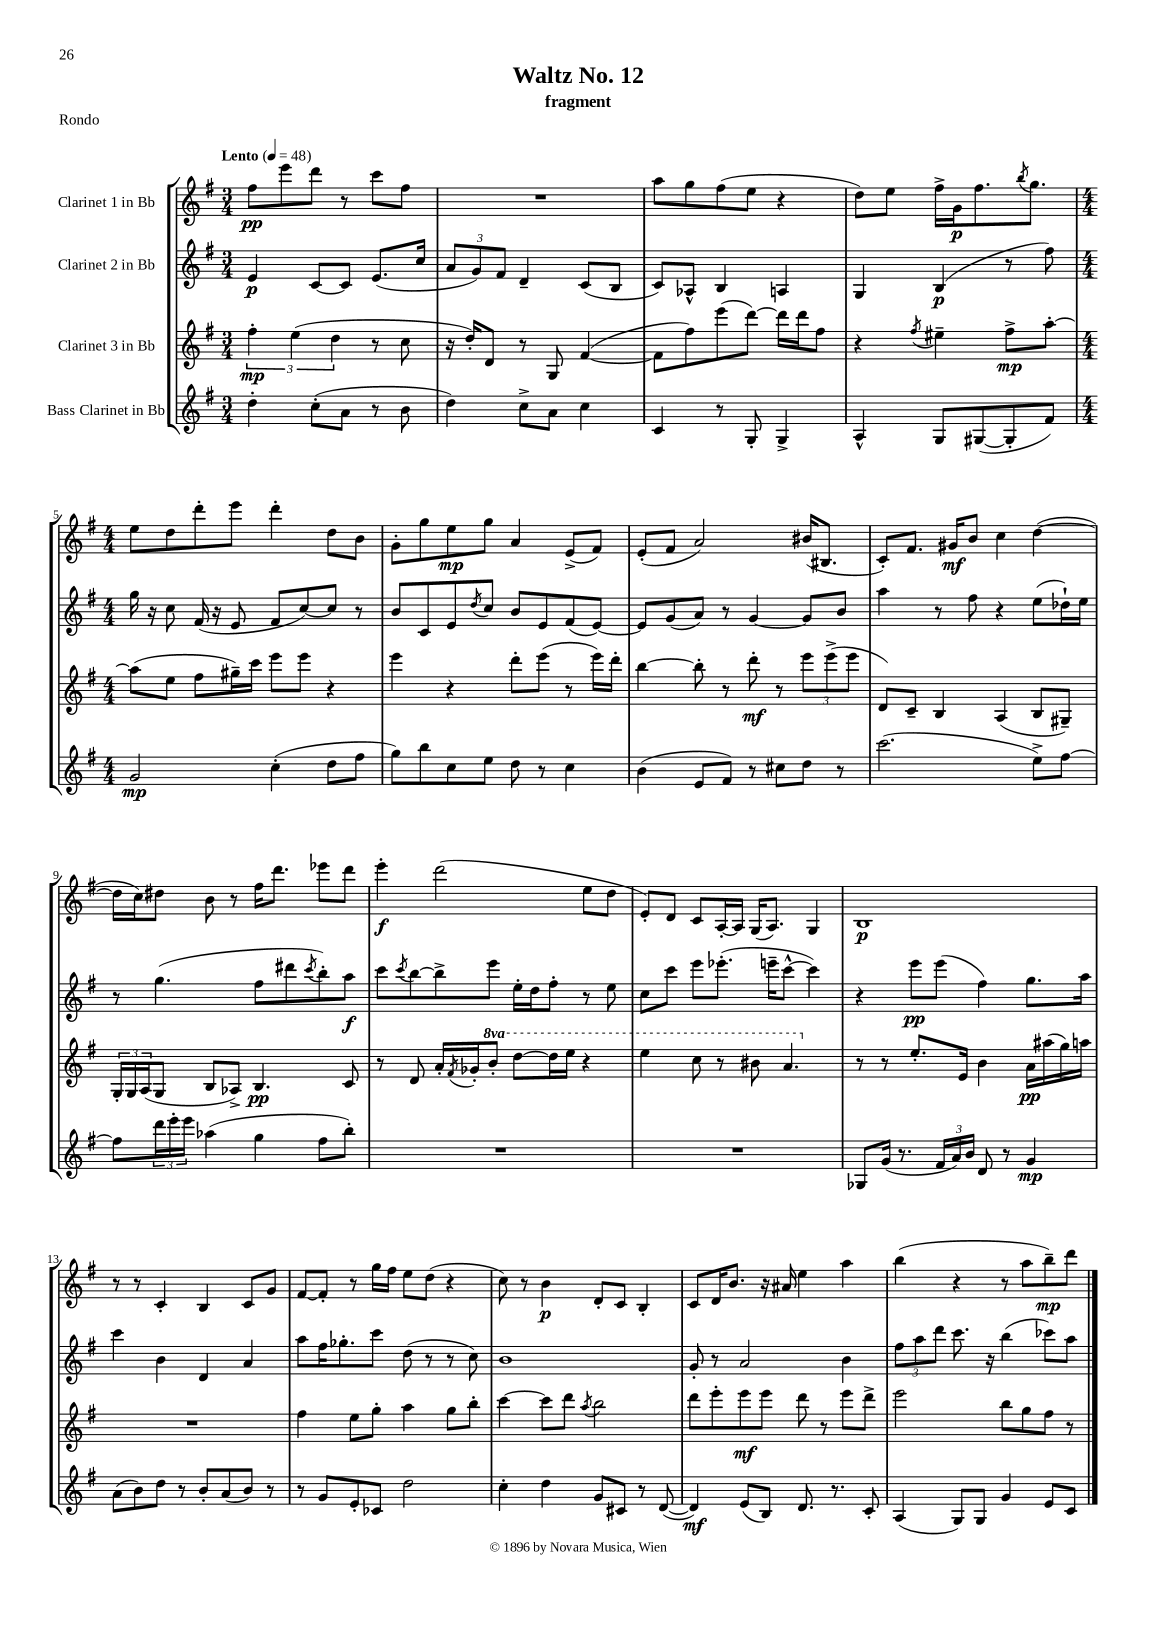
\header { title = "Waltz No. 12" subtitle = "fragment" piece = "Rondo" }
<<
\new StaffGroup <<
\new Staff = "s0" \with { instrumentName = "Clarinet 1 in Bb" } {
    \clef treble \key g \major \numericTimeSignature \time 3/4 \tempo "Lento" 4 = 48
    fis''8\pp e'''8 d'''8 r8 c'''8 fis''8 |
    R2. |
    a''8 g''8 fis''8( e''8 r4 |
    d''8) e''8 fis''16-> g'16\p fis''8. \acciaccatura { b''8 } g''8. |
    \numericTimeSignature \time 4/4 e''8 d''8 d'''8-. e'''8 d'''4-. d''8 b'8 |
    g'8-. g''8 e''8\mp g''8 a'4 e'8->( fis'8) |
    e'8-.( fis'8 a'2) bis'16( bis8. |
    c'8-.) fis'8. gis'16\mf b'8 c''4 d''4~( |
    d''16 c''16) dis''8 b'8 r8 fis''16 d'''8. ees'''8 d'''8 |
    e'''4-.\f d'''2( e''8 d''8 |
    e'8-.) d'8 c'8 a16~-. a16 g16( a8.) g4 |
    b1\p |
    r8 r8 c'4-. b4 c'8 g'8 |
    fis'8~ fis'8-. r8 g''16 fis''16 e''8 d''8( r4 |
    c''8) r8 b'4\p d'8-. c'8 b4-. |
    c'8 d'16 b'8. r16 ais'16 e''4 a''4 |
    b''4( r4 r8 a''8 b''8--\mp) d'''8 \bar "|." |
}
\new Staff = "s1" \with { instrumentName = "Clarinet 2 in Bb" } {
    \clef treble \key g \major \numericTimeSignature \time 3/4
    e'4\p c'8~ c'8 e'8.( c''16 |
    \tuplet 3/2 { a'8 g'8) fis'8 } d'4-- c'8( b8 |
    c'8) aes8-^ b4 a4 |
    g4 b4\p( r8 fis''8) |
    \numericTimeSignature \time 4/4 g''16 r16 c''8 fis'16( r16 e'8 fis'8 c''8~) c''8 r8 |
    b'8 c'8 e'8 \acciaccatura { d''8 } c''8 b'8 e'8 fis'8( e'8~) |
    e'8 g'8( a'8) r8 g'4~ g'8 b'8 |
    a''4 r8 fis''8 r4 e''8( des''16-!) e''16 |
    r8 g''4.( fis''8 dis'''8 \acciaccatura { c'''8 } b''8-.) a''8\f |
    c'''8 \acciaccatura { c'''8 } b''8~ b''8-> e'''8 e''16-. d''16 fis''8-. r8 e''8 |
    c''8 c'''8 e'''8 ees'''8.-.( e'''16-- c'''8~-^ c'''4) |
    r4 e'''8\pp e'''8( fis''4) g''8. a''16 |
    c'''4 b'4 d'4 a'4 |
    a''8 fis''16 ges''8.-. c'''8 d''8( r8 r8 c''8) |
    b'1 |
    g'8-. r8 a'2 b'4 |
    \tuplet 3/2 { fis''8 a''8 d'''8 } c'''8. r16 b''4( ces'''8) a''8 \bar "|." |
}
\new Staff = "s2" \with { instrumentName = "Clarinet 3 in Bb" } {
    \clef treble \key g \major \numericTimeSignature \time 3/4 \set Staff.ottavationMarkups = #ottavation-simple-ordinals
    \tuplet 3/2 { fis''4-.\mp e''4( d''4 } r8 c''8 |
    r16 d''16-.) d'8 r8 g8 fis'4~( |
    fis'8 fis''8) e'''8( d'''8~) d'''16 d'''16 fis''8 |
    r4 \acciaccatura { fis''8 } eis''4-- fis''8->\mp a''8~-. |
    \numericTimeSignature \time 4/4 a''8( e''8 fis''8 gis''16--) c'''16 e'''8 e'''8 r4 |
    e'''4 r4 d'''8-. e'''8( r8 e'''16) d'''16-. |
    b''4~ b''8-. r8 d'''8-.\mf r8 \tuplet 3/2 { e'''8 e'''8->( e'''8 } |
    d'8) c'8-- b4 a4( b8 gis8--) |
    \tuplet 3/2 { g16-. g16 a16( } g8 b8 aes8->) b4.\pp c'8 |
    r8 d'8 a'16-. \acciaccatura { fis'8 } ges'16-. \ottava #1 b''8-. d'''8~ d'''16 e'''16 r4 |
    e'''4 c'''8 r8 bis''8 a''4. \ottava #0 |
    r8 r8 e''8.-. e'16 b'4 a'16\pp ais''16( g''16) a''16 |
    R1 |
    fis''4 e''8 g''8-. a''4 g''8 b''8-. |
    c'''4~ c'''8 d'''8 \acciaccatura { a''8 } b''2 |
    d'''8 e'''8-. e'''8\mf e'''8 d'''8 r8 e'''8 d'''8-> |
    e'''2 b''8 g''8 fis''8 r8 \bar "|." |
}
\new Staff = "s3" \with { instrumentName = "Bass Clarinet in Bb" } {
    \clef treble \key g \major \numericTimeSignature \time 3/4
    d''4-. c''8-.( a'8 r8 b'8 |
    d''4) c''8-> a'8 c''4 |
    c'4 r8 g8-. g4-> |
    a4-^ g8 gis8~( gis8-. fis'8) |
    \numericTimeSignature \time 4/4 g'2\mp c''4-.( d''8 fis''8 |
    g''8) b''8 c''8 e''8 d''8 r8 c''4 |
    b'4( e'8 fis'8) r8 cis''8 d''8 r8 |
    c'''2.( e''8->) fis''8~ |
    fis''8 \tuplet 3/2 { d'''16 e'''16-. e'''16 } aes''4( g''4 fis''8 b''8-.) |
    R1 |
    R1 |
    ges8 g'16( r8. \tuplet 3/2 { fis'16 a'16) b'16 } d'8 r8 g'4\mp |
    a'8( b'8) d''8 r8 b'8-. a'8( b'8) r8 |
    r8 g'8 e'8-. ces'8 d''2 |
    c''4-. d''4 g'8 cis'8 r8 d'8~( |
    d'4\mf) e'8( b8) d'8. r8. c'8-. |
    a4( g8) g8 g'4 e'8 c'8 \bar "|." |
}
>>
>>
